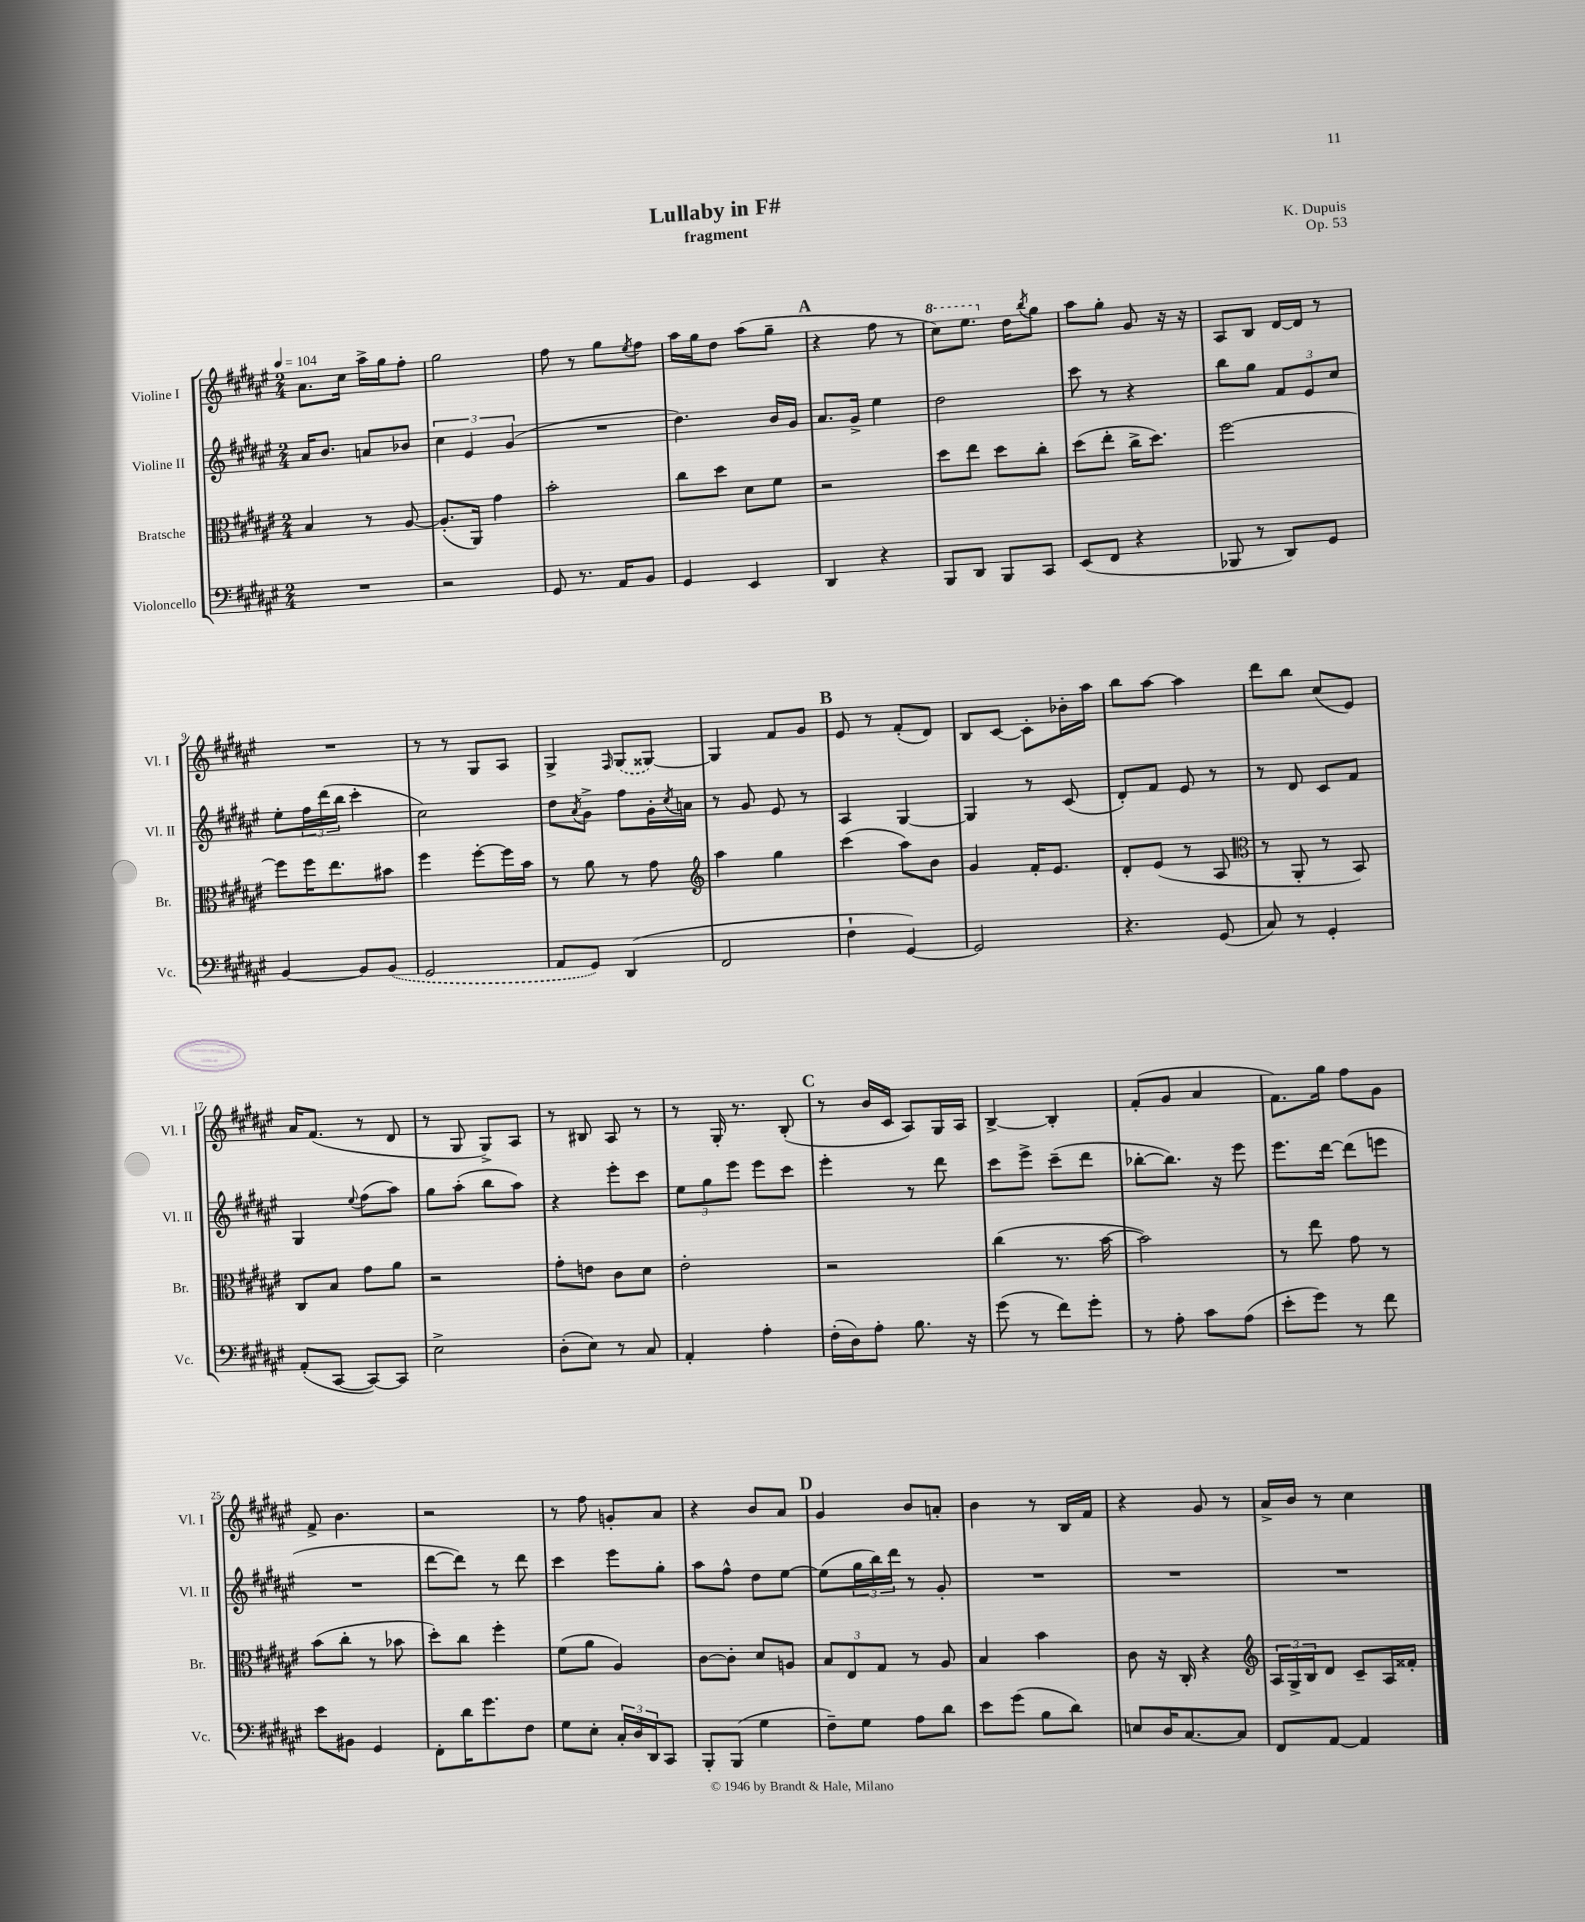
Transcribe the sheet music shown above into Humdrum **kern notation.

**kern	**kern	**kern	**kern
*staff4	*staff3	*staff2	*staff1
*clefF4	*clefC3	*clefG2	*clefG2
*k[f#c#g#d#a#e#]	*k[f#c#g#d#a#e#]	*k[f#c#g#d#a#e#]	*k[f#c#g#d#a#e#]
*M2/4	*M2/4	*M2/4	*M2/4
*MM104	*MM104	*MM104	*MM104
2r	4B/	16a#/LK	8.a#\L
.	.	8.b/J	.
.	.	.	16cc#\Jk
.	8r	8a/L	16aa#^\LL
.	.	.	16gg#\J
.	[8A#/	8b-/J	8ff#'\J
=	=	=	=
2r	(8.A#'/]L	6cc#\	2gg#\
.	.	6e#/	.
.	16AA#/Jk)	.	.
.	4g#\	.	.
.	.	(6g#/	.
=	=	=	=
8GG#/	2b'\	2r	8ff#\
8.r	.	.	8r
.	.	.	8gg#\L
16AA#/LK	.	.	.
.	.	.	8qee#/
8BB/J	.	.	8ff#\J
=	=	=	=
4GG#/	8cc#\L	4.dd#\)	16aa#\LL
.	.	.	16gg#\J
.	8dd#\J	.	8dd#\J
4EE#/	8d#\L	.	(8aa#\L
.	8f#\J	16b/LL	8gg#~\J
.	.	16g#/JJ	.
=	=	=	=
4DD#/	2r	8.a#/L	4r
.	.	16g#^/Jk	.
4r	.	4ee#\	8ff#\
.	.	.	8r
=	=	=	=
8BBB/L	8dd#\L	2dd#\	8ccc#\L)
8DD#/J	8ee#\J	.	8.eee#\J
8BBB/L	8dd#\L	.	.
.	.	.	16dd#\LK
.	.	.	8qbb/
8CC#/J	8cc#'\J	.	8gg#\J
=	=	=	=
(8EE#/L	(8dd#\L	8ccc#\	8aa#\L
8FF#/J	8ee#'\J	8r	8gg#'\J
4r	16cc#^\LK	4r	8g#/
.	8.dd#\J)	.	.
.	.	.	16r
.	.	.	16r
=	=	=	=
8BBB-/	[2ff#\	8bb\L	8A#/L
8r	.	8gg#\J	8B/J
8DD#/L)	.	12f#/L	[16d#/LL
.	.	.	16d#/]JJ
.	.	12e#/	.
8GG#/J	.	.	8r
.	.	12cc#/J	.
=	=	=	=
[4BB/	8ff#\]L	8ee#'\L	2r
.	16ff#\K	24ff#\L	.
.	.	(24ddd#\	.
.	8.ee#\	.	.
.	.	24bb\JJ	.
8BB/]L	.	4ccc#'\	.
(8BB/J	8b#\J	.	.
=	=	=	=
2GG#/	4ff#\	2cc#\)	8r
.	.	.	8r
.	[8ff#'\L	.	8G#/L
.	16ff#\]L	.	8A#/J
.	16b\JJ	.	.
=	=	=	=
8AA#/L	8r	8dd#\L	4G#^/
.	.	8qa#/	.
8GG#/J)	8a#\	8g#^\J	.
.	.	.	16qqF#/
(4DD#/	8r	8ff#\L	(8G#/L
.	8g#\	16g#'\L	[8G##/J)
.	.	8qcc#/	.
.	.	16a\JJ	.
=	=	=	=
*	*clefG2	*	*
2FF#/	4aa#\	8r	4G##/]
.	.	8g#/	.
.	4gg#\	8e#/	8f#/L
.	.	8r	8g#/J
=	=	=	=
4F#`\	(4ccc#\	4A#/	8e#/
.	.	.	8r
[4GG#/)	8aa#\L)	[4G#/	(8f#'/L
.	8b\J	.	8d#/J)
=	=	=	=
2GG#/]	4g#/	4G#/]	8B/L
.	.	.	[8c#/J
.	16f#'/LK	8r	8c#'\]L
.	8.e#/J	.	.
.	.	(8c#/	16b-'\L
.	.	.	16aa#\JJ
=	=	=	=
4.r	8d#'/L	8d#'/L)	8bb\L
.	(8e#/J	8f#/J	[8aa#\J
.	8r	8e#/	4aa#\]
(8GG#/	8A#/	8r	.
=	=	=	=
*	*clefC3	*	*
8C#/)	8r	8r	8ddd#\L
8r	8AA#'/	8d#/	8bb\J
4GG#'/	8r	8c#/L	(8cc#/L
.	8BB/)	8f#/J	8e#/J)
=	=	=	=
(8AA#'/L	8C#/L	4G#/	16a#/LK
.	.	.	(8.f#/J
[8CC#/J	8B/J	.	.
.	.	8qqee#/	.
8CC#/_L)	8g#\L	(8ff#\L	8r
8CC#/]J	8a#\J	8aa#\J)	8d#/
=	=	=	=
2E#^\	2r	8gg#\L	8r
.	.	(8aa#'\J	8G#/
.	.	8bb\L	8G#^/L)
.	.	8aa#\J)	8A#/J
=	=	=	=
(8D#'\L	8g#'\L	4r	8r
8E#\J)	8e\J	.	8B#/
8r	8c#\L	8eee#'\L	8A#/
8C#/	8d#\J	8ccc#\J	8r
=	=	=	=
4AA#'/	2e#'\	12ee#\L	8r
.	.	12gg#\	.
.	.	.	16G#'/
.	.	12eee#\J	.
.	.	.	8.r
4A#'\	.	8eee#\L	.
.	.	8ccc#\J	(8B'/
=	=	=	=
(16F#'\LL	2r	4eee#'\	8r
16D#\J)	.	.	.
8A#'\J	.	.	16b/LL
.	.	.	16c#/JJ
8.B\	.	8r	8A#/L)
.	.	8ddd#\	16G#/L
16r	.	.	16A#/JJ
=	=	=	=
(8g#\	(4cc#\	8ccc#\L	[4B^/
8r	.	8eee#^\J	.
8f#\L)	8.r	(8ccc#~\L	4B'/]
8g#'\J	.	8ddd#\J	.
.	[16b\	.	.
=	=	=	=
8r	2b\])	[8bb-'\L	(8f#'/L
8A#'\	.	8.bb-\]J)	8g#/J
8c#\L	.	.	4a#/
.	.	16r	.
(8A#\J	.	8eee#\	.
=	=	=	=
8e#'\L	8r	8.eee#\L	8.f#\L)
8g#\J)	8ee#\	.	.
.	.	[16ddd#\Jk	16gg#\Jk
8r	8g#\	(8ddd#\]L	8ff#\L
8f#\	8r	8eee\J	8g#\J
=	=	=	=
8e#\L	(8b\L	2r	8f#^/
8BB#\J	8cc#'\J	.	4.b\
4GG#/	8r	.	.
.	8b-\	.	.
=	=	=	=
8FF#'\L	8dd#'\L)	[8ddd#\L	2r
16d#\K	8cc#\J	8ddd#\]J)	.
8.g#\	.	.	.
.	4ff#'\	8r	.
8F#\J	.	8ddd#\	.
=	=	=	=
8G#\L	(8f#\L	4ccc#\	8r
8E#'\J	8a#\J	.	8ff#\
24C#'/LL	4A#/)	8eee#\L	8g'/L
24D#/	.	.	.
24DD#/J	.	.	.
8CC#/J	.	8gg#'\J	8a#/J
=	=	=	=
8BBB'/L	[8c#\L	8aa#\L	4r
(8BBB/J	8c#'\]J	8ff#^^\J	.
4G#\	8d#/L	8dd#\L	8b/L
.	8A/J	[8ee#\J	8a#/J
=	=	=	=
8F#~\L)	12B/L	(8ee#\]L	4g#/
.	12E#/	.	.
8G#\J	.	24gg#\L	.
.	12G#/J	24bb\)	.
.	.	24ddd#\JJ	.
8A#\L	8r	8r	8b/L
8d#\J	8A#/	8g#'/	8a'/J
=	=	=	=
8e#\L	4B/	2r	4b\
(8g#\J	.	.	.
8B\L	4b\	.	8r
8d#\J)	.	.	16B/LL
.	.	.	16f#/JJ
=	=	=	=
8E/L	8c#\	2r	4r
16D#/K	16r	.	.
[8.C#/	16C#'/	.	.
.	4r	.	8g#/
8C#/]J	.	.	8r
=	=	=	=
*	*clefG2	*	*
8FF#/L	24A#/LL	2r	16a#^/LL
.	24G#^/	.	.
.	.	.	16b/JJ
.	24B/J	.	.
[8AA#/J	8d#/J	.	8r
4AA#/]	8c#~/L	.	4cc#\
.	16A#/L	.	.
.	16f##'/JJ	.	.
==	==	==	==
*-	*-	*-	*-
